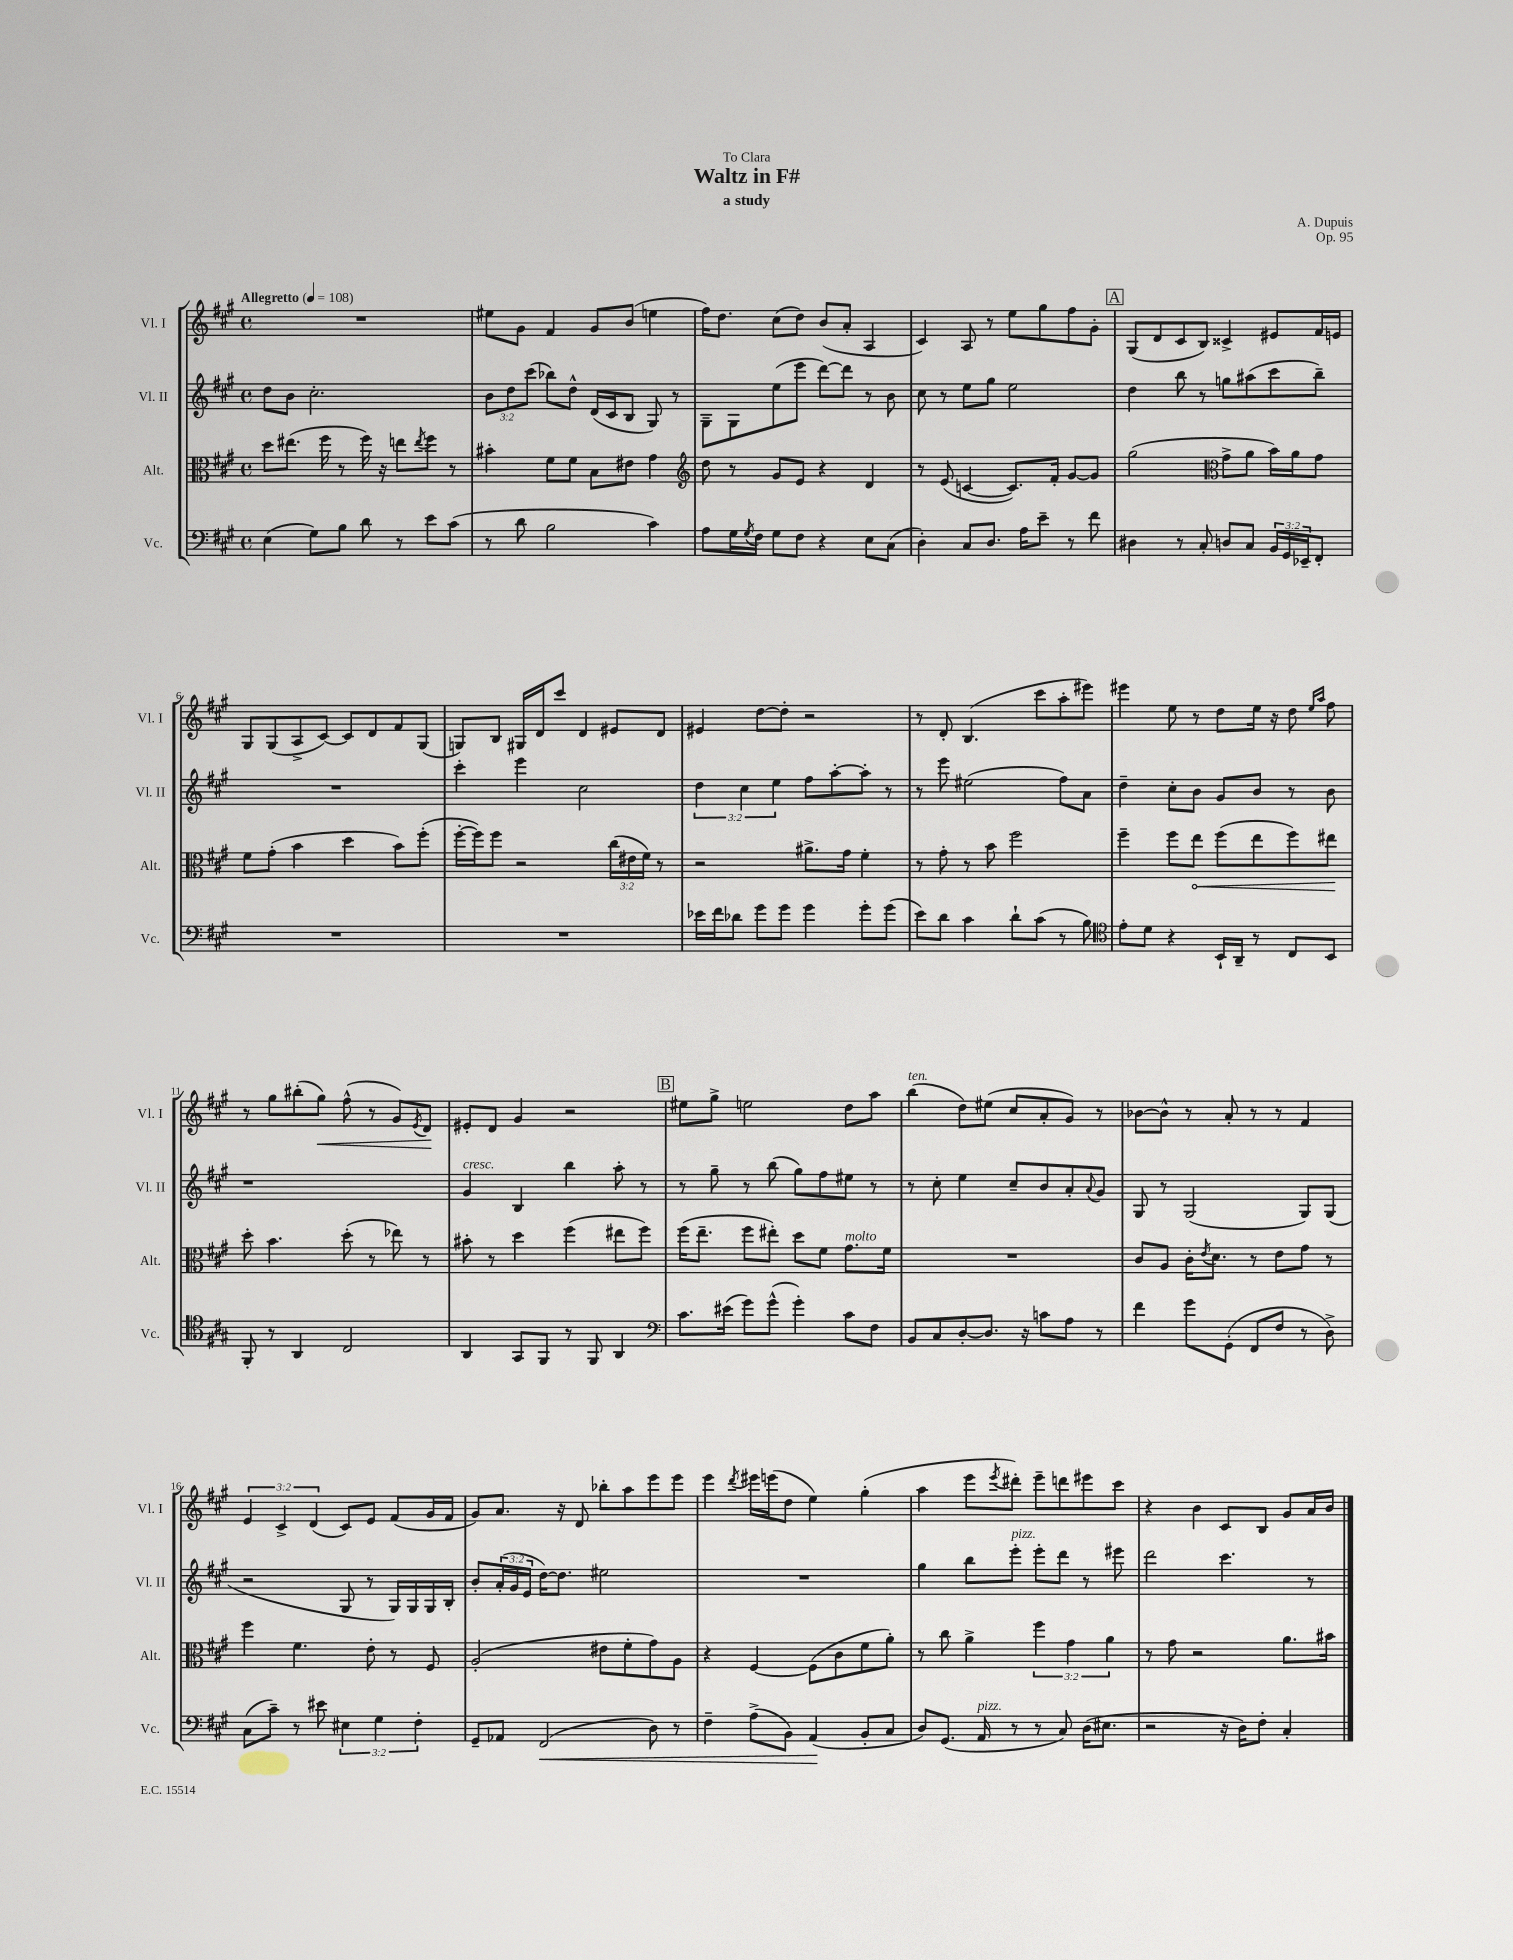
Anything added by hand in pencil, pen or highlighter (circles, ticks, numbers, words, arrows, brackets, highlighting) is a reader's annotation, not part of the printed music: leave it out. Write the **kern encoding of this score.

**kern	**kern	**kern	**kern
*staff4	*staff3	*staff2	*staff1
*clefF4	*clefC3	*clefG2	*clefG2
*k[f#c#g#]	*k[f#c#g#]	*k[f#c#g#]	*k[f#c#g#]
*M4/4	*M4/4	*M4/4	*M4/4
*met(c)	*met(c)	*met(c)	*met(c)
*MM108	*MM108	*MM108	*MM108
(4E	8dd	8dd	1r
.	(8.ee#	8b	.
8G#)	.	2.cc#'	.
.	16ff#	.	.
8B	8r	.	.
8d	16ff#)	.	.
.	16r	.	.
8r	8ee	.	.
.	8qee	.	.
8e	8ff#	.	.
(8c#	8r	.	.
=	=	=	=
8r	4b#'	12b	8ee#
.	.	12dd	.
8d	.	.	8g#
.	.	(12ccc#	.
2B	8f#	8bb-)	4f#
.	8f#	8dd^^	.
.	8B	(16d	8g#
.	.	16c#	.
.	8e#	8B	(8b
4c#)	4g#	8G#)	4ee
.	.	8r	.
=	=	=	=
*	*clefG2	*	*
8A	8dd	8G#~	16ff#)
.	.	.	8.dd
16G#	8r	8G#	.
8qG#	.	.	.
16F#	.	.	.
8G#	8g#	(8ee	(8cc#
8F#	8e	8eee	8dd)
4r	4r	[8ddd)	(8b
.	.	8ddd]	8a'
8E	4d	8r	4A
(8C#	.	8b	.
=	=	=	=
4D')	8r	8cc#	4c#)
.	(8e	8r	.
8C#	[4c	8ee	8A
8.D	.	8gg#	8r
.	8.c])	2ee	8ee
16A	.	.	.
8e~	.	.	8gg#
.	16f#'	.	.
8r	[8g#	.	8ff#
8f#	8g#]	.	8g#'
=	=	=	=
4D#	(2gg#	4dd	(8G#
.	.	.	8d
8r	.	8bb	8c#
8C#'	.	8r	8B)
*	*clefC3	*	*
8D	8g#^	8gg	4c##^
8C#	8a	(8aa#	.
24BB	16b)	8ccc#	8e#
24GG#	.	.	.
.	16a	.	.
24EE-~	.	.	.
8FF#'	8g#	8bb~)	16f#
.	.	.	16e
=	=	=	=
1r	8f#	1r	8G#
.	(8g#'	.	(8G#
.	4b	.	8A^
.	.	.	[8c#)
.	4dd	.	8c#]
.	.	.	8d
.	8b)	.	8f#
.	(8ff#'	.	(8G#
=	=	=	=
1r	[16ff#'	4ccc#'	8G)
.	16ff#])	.	.
.	8ff#	.	8B
.	2r	4eee	16G#
.	.	.	16d
.	.	.	8ccc#
.	.	2cc#	4d
.	(24cc#	.	8e#
.	24e#	.	.
.	24f#)	.	.
.	8r	.	8d
=	=	=	=
16e-	2r	6dd	4e#
16f#	.	.	.
8d-	.	.	.
.	.	6cc#	.
8g#	.	.	[8dd
.	.	6ee	.
8g#	.	.	8dd']
4g#	8.a#^	8ff#	2r
.	.	[8aa'	.
.	16g#	.	.
8g#'	4f#'	8aa']	.
(8g#	.	8r	.
=	=	=	=
8e)	8r	8r	8r
8d	8g#'	8eee	8d'
4c#	8r	(2ee#	(4.B
.	8b	.	.
8d`	2ff#	.	.
(8c#	.	.	8ccc#
8r	.	8ff#)	8aa'
8B)	.	8a	8eee#)
=	=	=	=
*clefC4	*	*	*
8e'	4ff#~	4dd~	4eee#
8d	.	.	.
4r	8ff#	8cc#'	8ee
.	8ee	8b	8r
16BB`	(8ff#	8g#	8dd
16AA~	.	.	.
8r	8ee	8b	16ee
.	.	.	16r
8C#	8ff#)	8r	8dd
.	.	.	16qqee
.	.	.	16qqaa
8BB	8ee#	8b	8ff#
=	=	=	=
8FF#'	8dd'	1r	8r
8r	4.b	.	8gg#
4AA	.	.	(8bb#'
.	.	.	8gg#)
2C#	(8dd'	.	(8ff#^^
.	8r	.	8r
.	8ee-)	.	8g#)
.	.	.	8qe
.	8r	.	8d
=	=	=	=
4AA	8b#'	4g#	8e#'
.	8r	.	8d
8GG#	4dd	4B	4g#
8FF#	.	.	.
8r	(4ff#	4bb	2r
8FF#	.	.	.
4AA	8ee#	8aa'	.
.	8ff#)	8r	.
=	=	=	=
*clefF4	*	*	*
8.c#	(16ff#	8r	8ee#
.	8.ee~	.	.
.	.	8gg#~	8gg#^
(16e#	.	.	.
8g#)	8ff#	8r	2ee
(8g#^^	8ee#')	(8bb	.
4g#')	8dd	8gg#)	.
.	8f#	8ff#	.
8c#	8.g#	8ee#	8dd
8F#	.	8r	8aa
.	16f#	.	.
=	=	=	=
8BB	1r	8r	(4bb
8C#	.	8cc#'	.
[8D'	.	4ee	8dd)
8.D]	.	.	(8ee#
.	.	8cc#~	8cc#
16r	.	.	.
8c	.	8b	8a'
8A	.	8a'	8g#)
.	.	8qqa	.
8r	.	8g#	8r
=	=	=	=
4f#	8c#	8G#	[8b-
.	8A	8r	8b-^^]
8g#	16c#'	(2G#	8r
.	8qe	.	.
.	8.d	.	.
(8GG#'	.	.	8a'
8FF#	8r	.	8r
8F#	8e	.	8r
8r	8g#	8G#)	4f#
8D^)	8r	(8G#	.
=	=	=	=
(8C#	4ff#	2r	6e
8c#~)	.	.	.
.	.	.	6c#^
8r	4.f#	.	.
.	.	.	(6d
8e#	.	.	.
6E#	.	8G#	8c#)
.	8e'	8r	8e
6G#	.	.	.
.	8r	16G#)	(8f#
.	.	16G#	.
6F#'	.	.	.
.	8F#	16G#	16g#
.	.	16B'	16f#
=	=	=	=
8GG#~	(2A'	8b'	8g#)
8AA-	.	(24a'	8.a
.	.	24g#	.
.	.	24e	.
(2FF#	.	[16dd)	.
.	.	8.dd]	16r
.	.	.	8d
.	8e#	2ee#	8bb-'
.	8f#'	.	8aa
8D)	8g#)	.	8eee
8r	8A	.	8eee
=	=	=	=
4F#~	4r	1r	4eee
.	.	.	8qddd
(8A^	[4F#	.	16eee#
.	.	.	(16eee
8BB)	.	.	8dd
(4AA	(8F#]	.	4ee)
.	8c#	.	.
8BB'	8f#	.	(4gg#'
8C#	8a')	.	.
=	=	=	=
8D)	8r	4gg#	4aa
(8.GG#	8cc#	.	.
.	4a^	8bb	8eee
16AA	.	.	.
.	.	.	8qeee
8r	.	8eee'	8ddd#')
8r	6ff#	8eee'	8eee~
8C#)	.	8ddd	8ddd
.	6g#	.	.
(16D	.	8r	8eee#
8.E#	.	.	.
.	6a	.	.
.	.	8eee#	8ccc#
=	=	=	=
2r	8r	2ddd	4r
.	8g#	.	.
.	2r	.	4b
16r	.	4.ccc#	8c#
16D)	.	.	.
8F#'	.	.	8B
4C#'	8.a	.	8g#
.	.	8r	16a
.	16b#	.	16b
==	==	==	==
*-	*-	*-	*-
